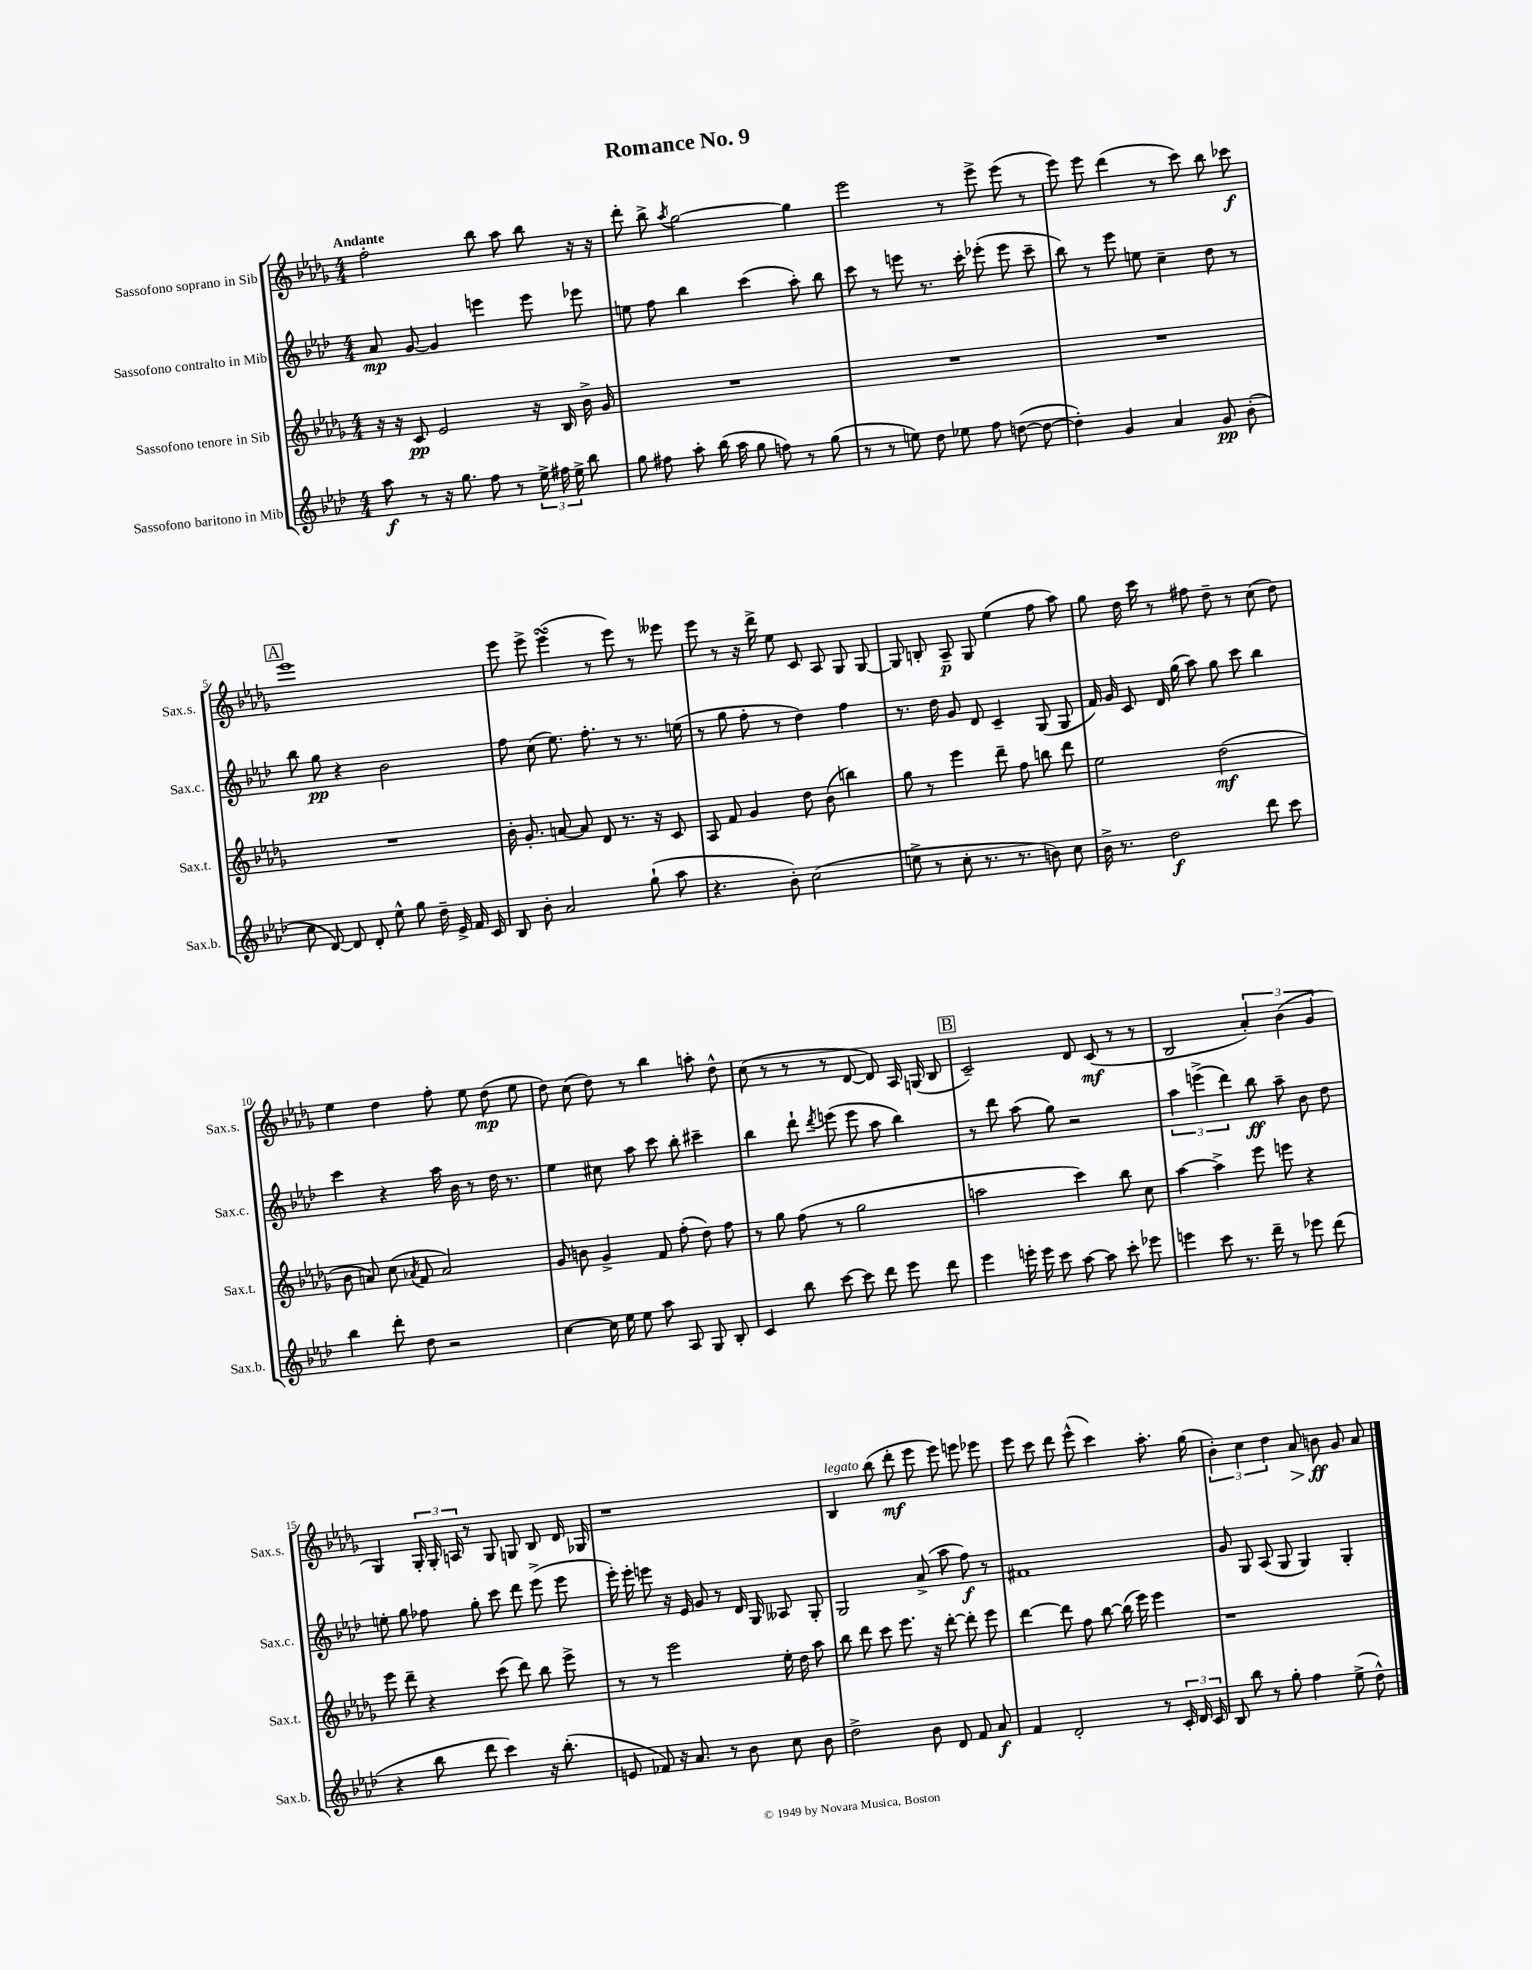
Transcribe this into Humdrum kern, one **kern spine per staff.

**kern	**dynam	**kern	**dynam	**kern	**dynam	**kern	**dynam
*part4	*part4	*part3	*part3	*part2	*part2	*part1	*part1
*staff4	*staff4	*staff3	*staff3	*staff2	*staff2	*staff1	*staff1
*I"Sassofono baritono in Mib	*	*I"Sassofono tenore in Sib	*	*I"Sassofono contralto in Mib	*	*I"Sassofono soprano in Sib	*
*I'Sax.b.	*	*I'Sax.t.	*	*I'Sax.c.	*	*I'Sax.s.	*
*clefG2	*	*clefG2	*	*clefG2	*	*clefG2	*
*k[b-e-a-d-]	*	*k[b-e-a-d-g-]	*	*k[b-e-a-d-]	*	*k[b-e-a-d-g-]	*
*M4/4	*	*M4/4	*	*M4/4	*	*M4/4	*
=1	=1	=1	=1	=1	=1	=1	=1
!	!	!	!	!	!	!LO:TX:a:B:t=Andante	!
8aa-\	f	16r	.	8a-/	mp	2ff'\	.
.	.	16r	.	.	.	.	.
8r	.	8c/	pp	[8g/	.	.	.
16r	.	2e-/	.	4g/]	.	.	.
8.gg\	.	.	.	.	.	.	.
8ff\	.	.	.	4eeen\	.	8bb-\	.
8r	.	.	.	.	.	8aa-\	.
24ee-^\	.	16r	.	8eee\	.	8bb-\	.
24ff#X\	.	.	.	.	.	.	.
.	.	16B-/	.	.	.	.	.
24ee-^\	.	.	.	.	.	.	.
8bb-\	.	16b-^\	.	8eee-X\	.	16r	.
.	.	16g-/	.	.	.	16r	.
=2	=2	=2	=2	=2	=2	=2	=2
8gg\	.	1r	.	8een\	.	8ddd-'\	.
8ff#X\	.	.	.	8ff\	.	8bb-^\	.
.	.	.	.	.	.	8qaa-/	.
8aa-'\	.	.	.	4bb-\	.	[2gg-\	.
(16bb-\	.	.	.	.	.	.	.
16aa-\	.	.	.	.	.	.	.
8gg\	.	.	.	(4ccc\	.	.	.
8ffn\)	.	.	.	.	.	.	.
8r	.	.	.	8aa-'\)	.	4gg-\]	.
(8gg\	.	.	.	8bb-\	.	.	.
=3	=3	=3	=3	=3	=3	=3	=3
8r	.	1r	.	8ccc\	.	2eee-\	.
8r	.	.	.	8r	.	.	.
8een\)	.	.	.	8eeen\	.	.	.
8dd-\	.	.	.	8.r	.	.	.
8ee-X\	.	.	.	.	.	8r	.
.	.	.	.	16ccc'\	.	.	.
8ff\	.	.	.	(8eee-X'\	.	8eee-^\	.
([8ddn\	.	.	.	8eee-\	.	(8eee-\	.
8dd\_	.	.	.	8ccc~\	.	8r	.
=4	=4	=4	=4	=4	=4	=4	=4
4dd'\])	.	1r	.	8bb-\)	.	8eee-\)	.
.	.	.	.	8r	.	8eee-\	.
4g/	.	.	.	8eee-\	.	(4ddd-\	.
.	.	.	.	8een\	.	.	.
4a-/	.	.	.	4cc~\	.	8r	.
.	.	.	.	.	.	8ccc\)	.
8g/	pp	.	.	8dd-\	.	8bb-\	.
(8b-'\	.	.	.	8r	.	8ccc-X\	f
!!LO:LB:g=z
!!LO:REH:place=s1:t=A
=5	=5	=5	=5	=5	=5	=5	=5
8cc\	.	1r	.	8bb-\	.	1eee-	.
[8d-/)	.	.	.	8gg\	pp	.	.
8d-/]	.	.	.	4r	.	.	.
8d-'/	.	.	.	.	.	.	.
8ee-^^\	.	.	.	2b-\	.	.	.
8gg\	.	.	.	.	.	.	.
16dd-~\	.	.	.	.	.	.	.
16e-^/	.	.	.	.	.	.	.
16f/	.	.	.	.	.	.	.
16c/	.	.	.	.	.	.	.
=6	=6	=6	=6	=6	=6	=6	=6
8B-/	.	16b-'\	.	8ff\	.	8eee-\	.
.	.	8.g-'/	.	.	.	.	.
8b-'\	.	.	.	(8cc\	.	8eee-^\	.
2a-/	.	[8an/	.	8.ee-\)	.	(4eee-sSSS\	.
.	.	8a/]	.	.	.	.	.
.	.	.	.	8.ff'\	.	.	.
.	.	8d-/	.	.	.	8r	.
.	.	8.r	.	8r	.	8eee-\)	.
(8gg`\	.	.	.	8.r	.	8r	.
.	.	16r	.	.	.	.	.
8aa-\	.	8c/	.	.	.	8eee--X\	.
.	.	.	.	(16een\	.	.	.
=7	=7	=7	=7	=7	=7	=7	=7
4.r	.	8A-/	.	8r	.	8eee-\	.
.	.	8f/	.	8gg\	.	8r	.
.	.	4g-/	.	8ff'\	.	16r	.
.	.	.	.	.	.	16ddd-^\	.
8b-'\)	.	.	.	8r	.	8ee-\	.
(2cc\	.	8dd-\	.	4dd-\)	.	8c/	.
.	.	(8b-\	.	.	.	8A-/	.
.	.	4bbn\)	.	4ff\	.	8G-/	.
.	.	.	.	.	.	[8G-/	.
=8	=8	=8	=8	=8	=8	=8	=8
8een^\	.	8gg-\	.	8.r	.	8G-/]	.
8r	.	8r	.	.	.	8Bn'/	.
.	.	.	.	16dd-\	.	.	.
8cc'\	.	4eee-\	.	8g/	.	8A-~/	p
8.r	.	.	.	8d-/	.	8G-/	.
.	.	8ddd-~\	.	4c~/	.	(4ee-\	.
8.r	.	.	.	.	.	.	.
.	.	8ff\	.	.	.	.	.
8bn\)	.	8bbn\	.	(8G/	.	8ff\	.
8cc\	.	8ddd-\	.	8G/	.	8aa-\)	.
=9	=9	=9	=9	=9	=9	=9	=9
16b-^\	.	2ee-\	.	16f/)	.	8gg-\	.
8.r	.	.	.	16g/	.	.	.
.	.	.	.	8c/	.	16dd-\	.
.	.	.	.	.	.	16ccc\	.
2dd-\	f	.	.	16d-/	.	8r	.
.	.	.	.	(16gg\	.	.	.
.	.	.	.	8aa-\)	.	8ff#X\	.
.	.	(2dd-\	mf	8gg\	.	8dd-~\	.
.	.	.	.	8ccc\	.	8r	.
8ddd-\	.	.	.	4bb-\	.	(8cc\	.
8ccc\	.	.	.	.	.	8dd-\)	.
!!LO:LB:g=z
=10	=10	=10	=10	=10	=10	=10	=10
4bb-\	.	8b-\	.	4ccc\	.	4ee-\	.
.	.	8an/)	.	.	.	.	.
8ddd-'\	.	(8cc\	.	4r	.	4dd-\	.
.	.	8qa-X/	.	.	.	.	.
8dd-\	.	8f/	.	.	.	.	.
2r	.	2a-/)	.	16aa-\	.	8ff'\	.
.	.	.	.	16b-\	.	.	.
.	.	.	.	8r	.	8ee-\	.
.	.	.	.	16dd-\	.	(8dd-\	mp
.	.	.	.	8.r	.	.	.
.	.	.	.	.	.	8ee-\	.
=11	=11	=11	=11	=11	=11	=11	=11
[4cc\	.	8g-/	.	4ee-\	.	8dd-\)	.
.	.	8bn\	.	.	.	(8cc\	.
16cc\]	.	4g-^/	.	8cc#X\	.	8dd-\)	.
16ee-\	.	.	.	.	.	.	.
8ee-\	.	.	.	8aa-\	.	8r	.
8aa-\	.	8f/	.	8ccc\	.	4bb-\	.
8A-/	.	(8ff'\	.	8bb-'\	.	.	.
8G/	.	8dd-\)	.	4ccc#X~\	.	8aan'\	.
8B-'/	.	8ff\	.	.	.	8dd-^^\	.
=12	=12	=12	=12	=12	=12	=12	=12
4c/	.	8r	.	4bb-\	.	(8cc\	.
.	.	8gg-\	.	.	.	8r	.
8bb-\	.	(8ff\	.	8ddd-`\	.	8r	.
.	.	.	.	8qddd-/	.	.	.
[8ccc\	.	8r	.	(8eeen\	.	8r	.
8ccc\]	.	2gg-\	.	8eee\	.	[8d-/	.
8ddd-\	.	.	.	8aa-\	.	8d-/])	.
8eee-\	.	.	.	4bb-\)	.	16A-/	.
.	.	.	.	.	.	(16Gn/	.
8ddd-\	.	.	.	.	.	8B-/	.
!!LO:REH:place=s1:t=B
=13	=13	=13	=13	=13	=13	=13	=13
4eee-\	.	2aan\	.	8r	.	2c~/)	.
.	.	.	.	8ddd-\	.	.	.
16eeen'\	.	.	.	(8aa-\	.	.	.
16eee\	.	.	.	.	.	.	.
8ccc\	.	.	.	8gg\)	.	.	.
[8aa-\	.	4ccc\)	.	2r	.	8d-/	.
8aa-\]	.	.	.	.	.	(8c/	mf
8ccc'\	.	8bb-\	.	.	.	8r	.
8eee-X\	.	8cc\	.	.	.	8r	.
=14	=14	=14	=14	=14	=14	=14	=14
4eeen\	.	[4aa-\	.	6aa-\	.	2B-/	.
.	.	.	.	(6eeen^\	.	.	.
8ccc\	.	4aa-^\]	.	.	.	.	.
.	.	.	.	6ddd-\)	.	.	.
8.r	.	.	.	.	.	.	.
.	.	8eee-\	.	8bb-\	ff	6a-'/)	.
16ddd-~\	.	.	.	.	.	.	.
8r	.	8eeen\	.	8aa-~\	.	.	.
.	.	.	.	.	.	(6b-\	.
8eee-X\	.	4r	.	8b-\	.	.	.
.	.	.	.	.	.	6g-/	.
(8ddd-\	.	.	.	8dd-\	.	.	.
!!LO:LB:g=z
=15	=15	=15	=15	=15	=15	=15	=15
4r	.	8eee-\	.	8een'\	.	4G-/)	.
.	.	8ddd-~\	.	8gg\	.	.	.
8bb-\	.	4r	.	8ff-X\	.	24G-'/	.
.	.	.	.	.	.	24G-'/	.
.	.	.	.	.	.	24An/	.
8ddd-\	.	.	.	8gg'\	.	8r	.
4ccc\)	.	(8ccc\	.	8ccc\	.	8G-/	.
.	.	8ddd-\)	.	8ddd-\	.	8Gn/	.
16r	.	8bb-\	.	(8eee-^\	.	8B-/	.
(8.bb-'\	.	.	.	.	.	.	.
.	.	8eee-^\	.	8eee-\	.	16d-/	.
.	.	.	.	.	.	16G-X/	.
=16	=16	=16	=16	=16	=16	=16	=16
8en/	.	8r	.	16eee-'\)	.	1r	.
.	.	.	.	16eee-'\	.	.	.
8f-X/)	.	8r	.	8eeen\	.	.	.
16r	.	2eee-\	.	16r	.	.	.
8.a-/	.	.	.	16e-/	.	.	.
.	.	.	.	8g/	.	.	.
8r	.	.	.	8r	.	.	.
8b-\	.	.	.	16d-/	.	.	.
.	.	.	.	16G/	.	.	.
8cc\	.	16ee-'\	.	8A--X/	.	.	.
.	.	16dd-\	.	.	.	.	.
8b-\	.	8aa-\	.	8G'/	.	.	.
=17	=17	=17	=17	=17	=17	=17	=17
!	!	!	!	!	!	!LO:TX:a:i:t=legato	!
2dd-^\	.	8bb-\	.	2G/	.	4B-/	.
.	.	8ddd-\	.	.	.	.	.
.	.	8ccc\	.	.	.	(8bb-\	.
.	.	8.eee-\	.	.	.	8ddd-'\	mf
8b-\	.	.	.	(8a-^/	.	8eee-\	.
.	.	16r	.	.	.	.	.
8d-/	.	[8ddd-'\	.	8aa-\	.	8eee-\)	.
8f/	.	8ddd-'\]	.	8ff\)	f	8eeen\	.
8a-/	f	8eee-\	.	8r	.	8eee-X\	.
=18	=18	=18	=18	=18	=18	=18	=18
4f/	.	[4ddd-\	.	1f#X	.	8eee-\	.
.	.	.	.	.	.	8ccc\	.
2d-'/	.	8ddd-\]	.	.	.	8ddd-\	.
.	.	8ff\	.	.	.	(8eee-^^\	.
.	.	[8bb-\	.	.	.	4ccc\)	.
.	.	(16bb-\]	.	.	.	.	.
.	.	16eee-\)	.	.	.	.	.
8r	.	4eee-\	.	.	.	8.aa-'\	.
24c'/	.	.	.	.	.	.	.
24d-/	.	.	.	.	.	.	.
.	.	.	.	.	.	(16gg-\	.
24c/	.	.	.	.	.	.	.
=19	=19	=19	=19	=19	=19	=19	=19
8B-/	.	1r	.	8g/	.	6b-'\)	.
8bb-\	.	.	.	8G/	.	.	.
.	.	.	.	.	.	6cc\	.
8r	.	.	.	(8A-/	.	.	.
.	.	.	.	.	.	6dd-\	.
8gg'\	.	.	.	8G/	.	.	.
!	!	!	!	!	!	!	!LO:HP:b
4ff\	.	.	.	4G/)	.	8a-/	>
.	.	.	.	.	.	8bn\	ff
(8ee-^\	.	.	.	4G'/	.	8g-/	]
8dd-^^\)	.	.	.	.	.	8a-/	.
==	==	==	==	==	==	==	==
*-	*-	*-	*-	*-	*-	*-	*-
